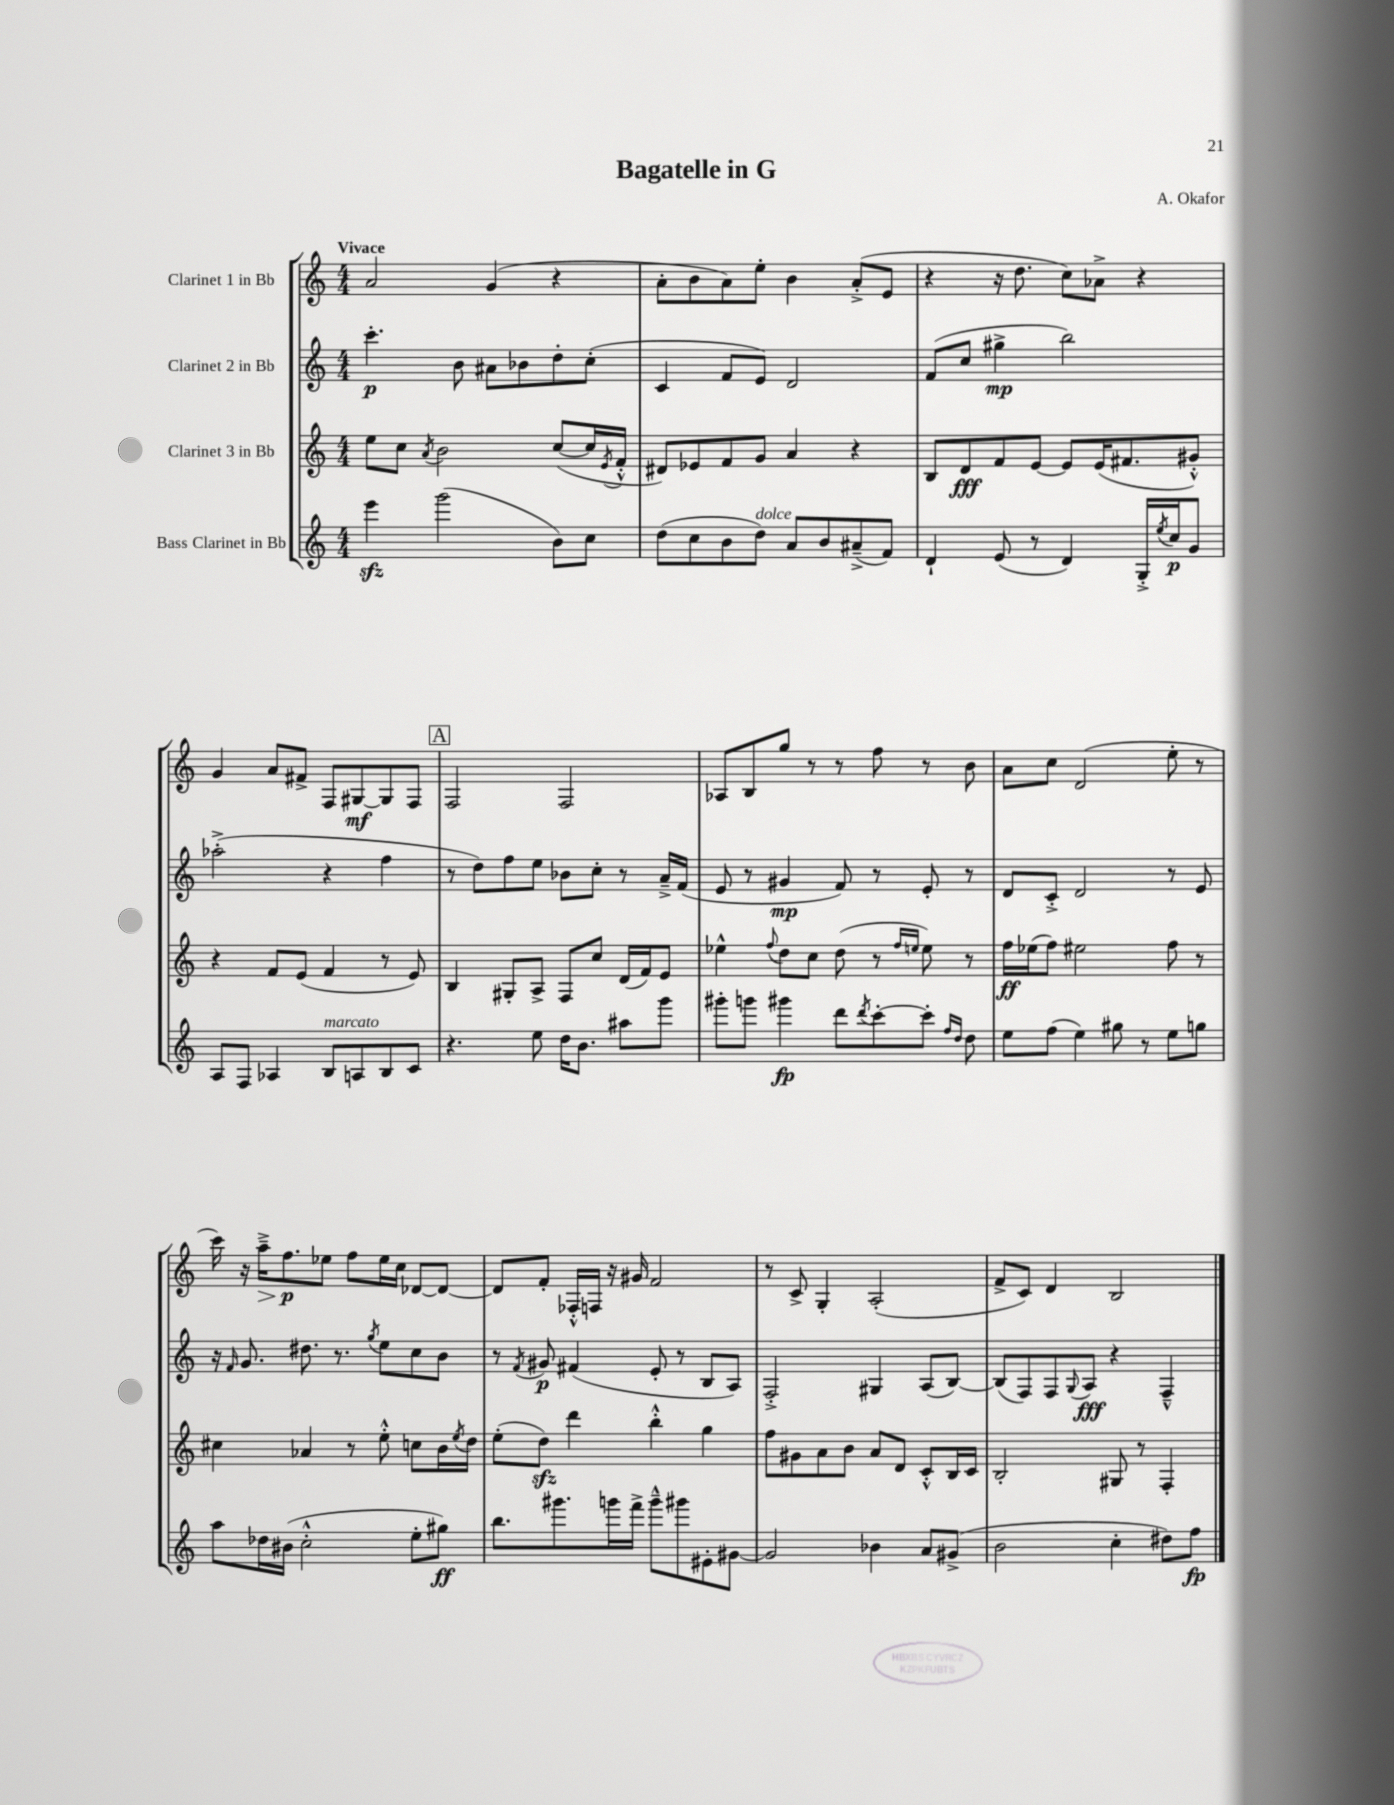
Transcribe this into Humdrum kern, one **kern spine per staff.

**kern	**kern	**kern	**kern
*staff4	*staff3	*staff2	*staff1
*clefG2	*clefG2	*clefG2	*clefG2
*k[]	*k[]	*k[]	*k[]
*M4/4	*M4/4	*M4/4	*M4/4
4eee	8ee	4.ccc'	2a
.	8cc	.	.
.	8qa	.	.
(2ggg	2b	.	.
.	.	8b	.
.	.	8a#	(4g
.	.	8b-	.
8b)	([8cc	8dd'	4r
8cc	16cc]	(8cc'	.
.	8qe	.	.
.	16f'^^	.	.
=	=	=	=
(8dd	8d#)	4c	8a'
8cc	8e-	.	8b
8b	8f	8f	8a)
8dd)	8g	8e)	8ee'
8a	4a	2d	4b
8b	.	.	.
(8a#~^	4r	.	(8a'^
8f)	.	.	8e
=	=	=	=
4d`	8B	(8f	4r
.	8d	8cc	.
(8e	8f	4gg#^	16r
.	.	.	8.dd
8r	[8e	.	.
4d)	8e]	2bb)	8cc)
.	(16e	.	8a-^
.	8.f#	.	.
16G'^	.	.	4r
8qee	.	.	.
16cc	.	.	.
8g	8g#'^^)	.	.
=	=	=	=
8A	4r	(2aa-'^	4g
8F	.	.	.
4A-	8f	.	8a
.	(8e	.	8f#^
8B	4f	4r	8F
8A	.	.	[8G#
8B	8r	4ff	8G#]
8c	8e)	.	8F
=	=	=	=
4.r	4B	8r	2F
.	.	8dd)	.
.	8G#'	8ff	.
8ee	8A^	8ee	.
16dd	8F	8b-	2F
8.b	.	.	.
.	8cc	8cc'	.
8aa#	(16d	8r	.
.	16f)	.	.
8ggg	8e	16a~^	.
.	.	(16f	.
=	=	=	=
8ggg#'	4ee-^^	8e	8A-
8ggg	.	8r	8B
.	8qqff	.	.
4ggg#	8dd	4g#	8gg
.	8cc	.	8r
8ddd	(8dd	8f)	8r
8qddd	.	.	.
[8ccc'	8r	8r	8ff
.	16qqff	.	.
.	16qqee	.	.
8ccc']	8ee)	8e'	8r
16qqff	.	.	.
16qqdd	.	.	.
8dd	8r	8r	8b
=	=	=	=
8ee	16ff	8d	8a
.	(16ee-	.	.
(8ff	8ff)	8c'^	8cc
4ee)	2ee#	2d	(2d
8gg#	.	.	.
8r	.	.	.
8ee	8ff	8r	8ee'
8gg	8r	8e	8r
=	=	=	=
8aa	4cc#	16r	16ccc)
.	.	16qqf	.
.	.	8.g	16r
16dd-	.	.	16aa~^
(16b#	.	.	8.ff
2cc'^^	4a-	8.dd#	.
.	.	.	8ee-
.	.	8.r	.
.	8r	.	8ff
.	.	8qgg	.
.	8ee'^^	8ee	16ee-
.	.	.	16cc
8ee'	8cc	8cc	[8d-
8gg#)	16b	8b	8d-_
.	8qee	.	.
.	16dd	.	.
=	=	=	=
8.bb	(8ee'	8r	8d-]
.	.	8qf	.
.	8dd)	8g#	8f'
8.ggg#	.	.	.
.	4ddd	(4f#	16F-'^^
.	.	.	16F
16ggg	.	.	16r
16fff^	.	.	16g#
8ggg~^^	4bb'^^	8e'	2f
8ggg#	.	8r	.
8e#'	4gg	8B	.
[8g#	.	8A)	.
=	=	=	=
2g#]	8ff	2F'^	8r
.	8g#	.	8c^
.	8a	.	4G'
.	8b	.	.
4b-	8a	4G#	(2A'
.	8d	.	.
8a	8c'^^	(8A	.
(8g#^	16B	[8B)	.
.	16c	.	.
=	=	=	=
2b	2B'	(8B]	8f^
.	.	8F)	8c)
.	.	8F	4d
.	.	8qqG	.
.	.	8A	.
4cc'	8G#	4r	2B
.	8r	.	.
8dd#)	4F'	4F~^^	.
8ff	.	.	.
==	==	==	==
*-	*-	*-	*-
